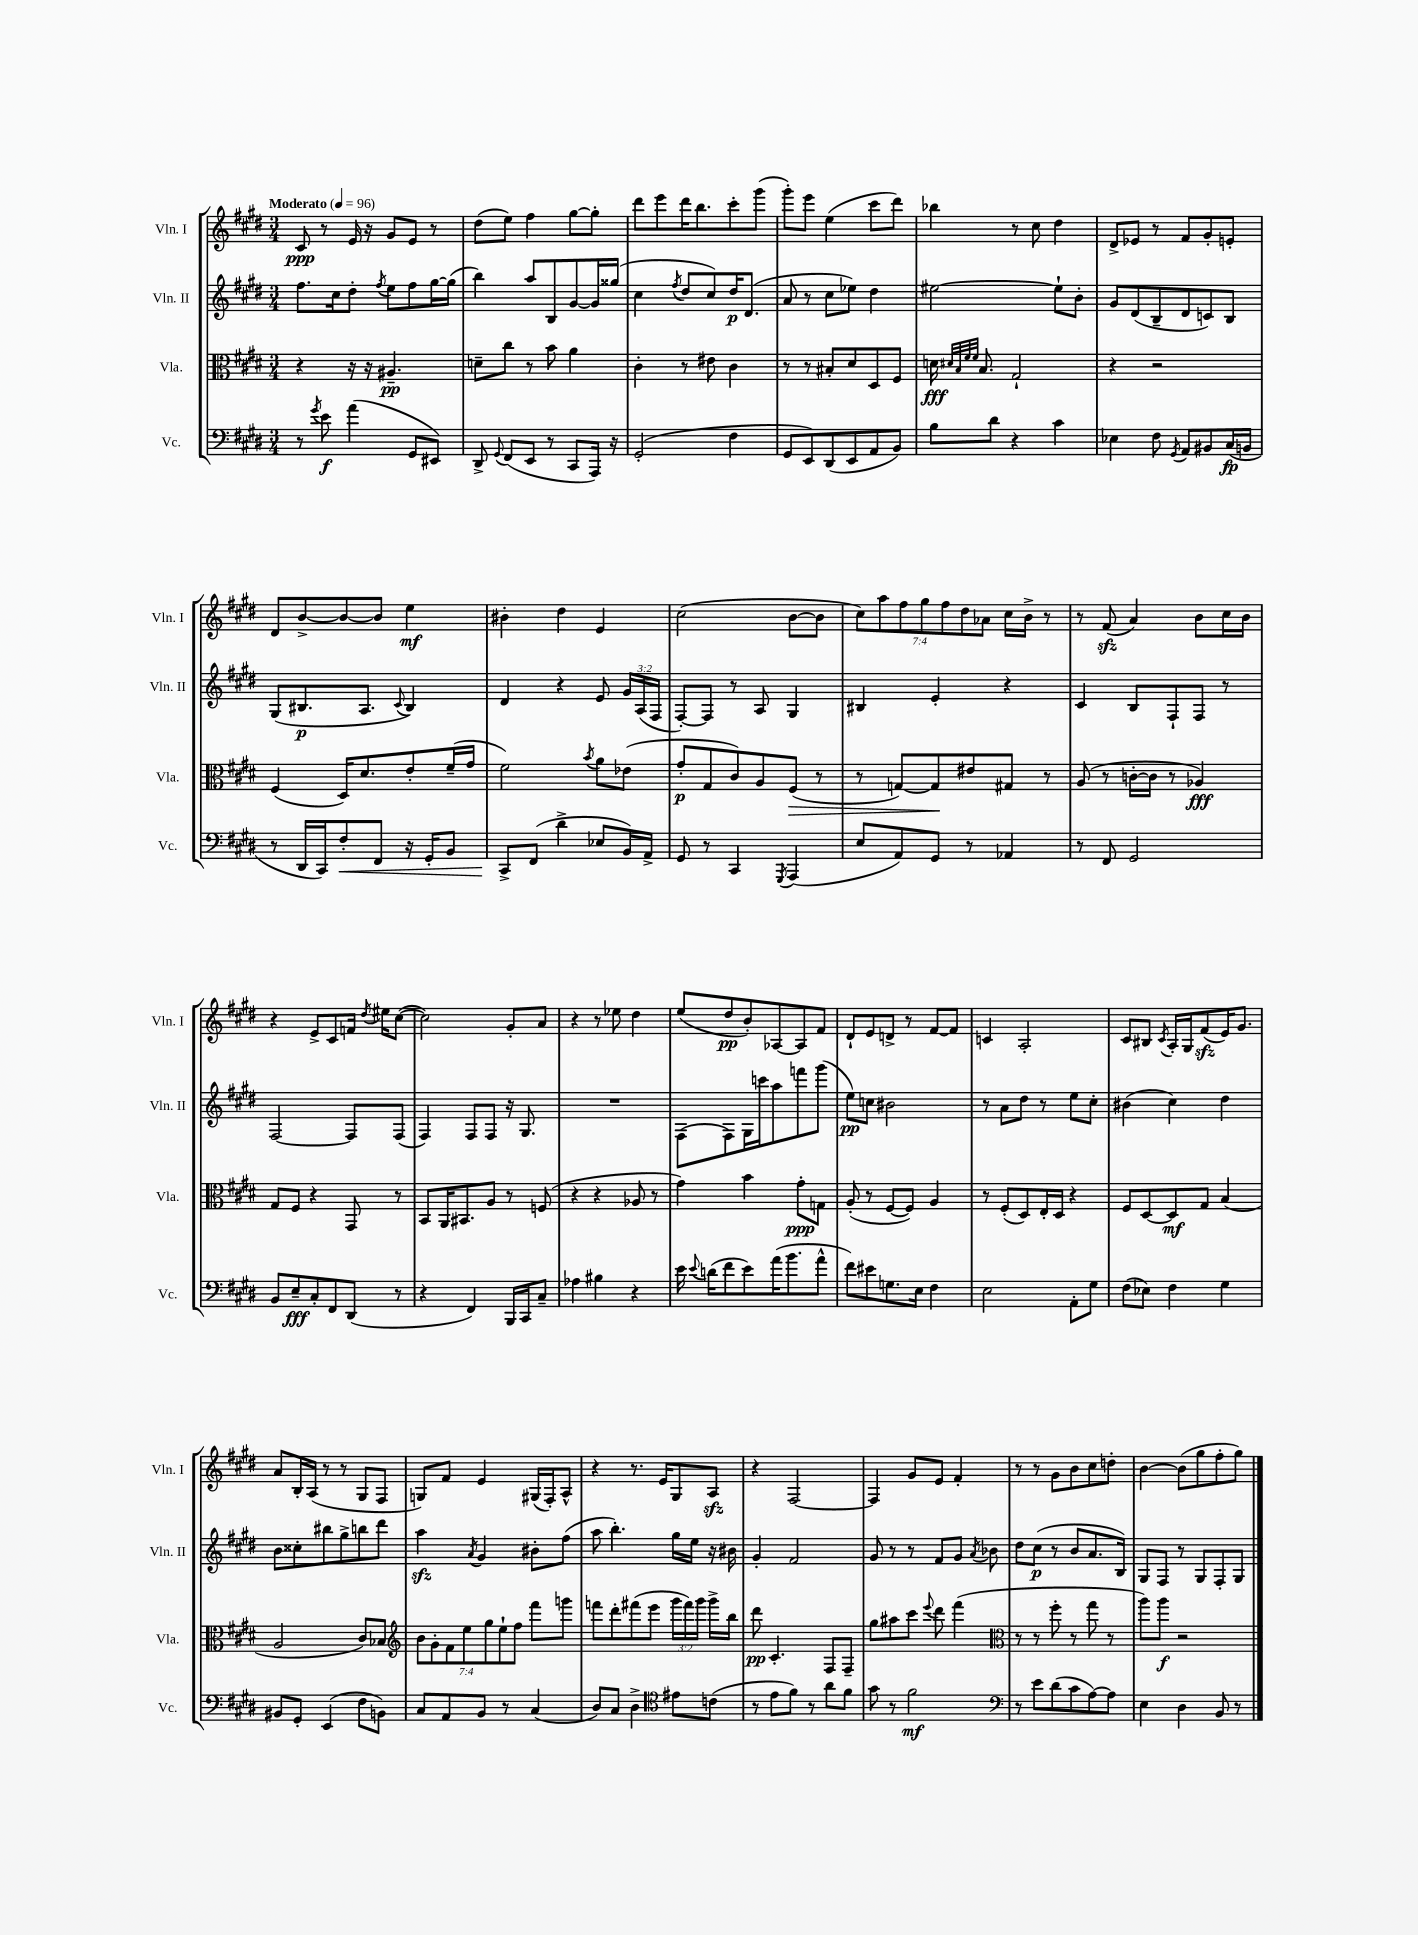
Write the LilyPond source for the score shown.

<<
\new StaffGroup <<
\new Staff = "s0" \with { instrumentName = "Vln. I" shortInstrumentName = "Vln. I" } {
    \clef treble \key e \major \numericTimeSignature \time 3/4 \override Staff.TupletNumber.text = #tuplet-number::calc-fraction-text \tempo "Moderato" 4 = 96
    \autoBeamOff cis'8\ppp r8 e'16 r16 gis'8[ e'8] r8 |
    dis''8[( e''8]) fis''4 gis''8[~ gis''8]-. |
    dis'''8[ e'''8 dis'''16 b''8. cis'''8-. gis'''8]( |
    gis'''8[-.) e'''8] e''4( cis'''8[ dis'''8]) |
    bes''4 r8 cis''8 dis''4 |
    dis'8[-> ees'8] r8 fis'8[ gis'8-. e'8]-. |
    dis'8[ b'8~-> b'8~ b'8] e''4\mf |
    bis'4-. dis''4 e'4 |
    cis''2( b'8[~ b'8] |
    \tuplet 7/4 { cis''8[) a''8 fis''8 gis''8 fis''8 dis''8 aes'8] } cis''16[ b'16]-> r8 |
    r8 fis'8\sfz( a'4) b'8[ cis''16 b'16] |
    r4 e'8[-> cis'8 f'16] \acciaccatura { dis''8 } eis''16[ cis''8]~( |
    cis''2) gis'8[-. a'8] |
    r4 r8 ees''8 dis''4 |
    e''8[( dis''8\pp b'8-.) aes8~ aes8 fis'8] |
    dis'8[-! e'8 d'8]-> r8 fis'8[~ fis'8] |
    c'4 a2-. |
    cis'8[ bis8] \acciaccatura { cis'8 } a16[-. gis16 fis'8\sfz( e'16) gis'8.] |
    a'8[ b16-. a16]( r8 r8 gis8[ fis8] |
    g8[) fis'8] e'4 gis16[( fis16-.) a8]-^ |
    r4 r8. e'16[ gis8 a8]\sfz |
    r4 fis2~ |
    fis4 gis'8[ e'8] fis'4-. |
    r8 r8 gis'8[ b'8 cis''8 d''8]-. |
    b'4~ b'8[( gis''8 fis''8-. gis''8]) \bar "|." |
}
\new Staff = "s1" \with { instrumentName = "Vln. II" shortInstrumentName = "Vln. II" } {
    \clef treble \key e \major \numericTimeSignature \time 3/4 \override Staff.TupletNumber.text = #tuplet-number::calc-fraction-text
    \autoBeamOff fis''8.[ cis''16 dis''8]-. \acciaccatura { fis''8 } e''8[ fis''8 gis''16~ gis''16]( |
    b''4) a''8[ b8 gis'8~ gis'16 gisis''16]( |
    cis''4 \acciaccatura { fis''8 } dis''8[ cis''8) dis''16\p dis'8.]( |
    a'8 r8 cis''8[ ees''8]) dis''4 |
    eis''2~ eis''8[-! b'8]-. |
    gis'8[ dis'8( b8-- dis'8 c'8) b8] |
    gis8[( bis8.\p a8.] \appoggiatura { cis'8 } bis4) |
    dis'4 r4 e'8 \tuplet 3/2 { gis'16[ a16( fis16] } |
    fis8[~-.) fis8] r8 a8 gis4 |
    bis4 e'4-. r4 |
    cis'4 b8[ fis8-! fis8] r8 |
    fis2~ fis8[ fis8]( |
    fis4) fis8[ fis8] r16 gis8. |
    R2. |
    fis8[( fis8) gis16 c'''16 a''8 f'''8 gis'''8]( |
    e''8[\pp) c''8] bis'2 |
    r8 a'8[ dis''8] r8 e''8[ cis''8]-. |
    bis'4( cis''4) dis''4 |
    b'8[ cisis''8-. bis''8 gis''8-> b''8 dis'''8] |
    a''4\sfz \acciaccatura { a'8 } gis'4 bis'8[-. fis''8]( |
    a''8 b''4.-.) gis''16[ e''16] r16 bis'16 |
    gis'4-. fis'2 |
    gis'8 r8 r8 fis'8[ gis'8] \acciaccatura { a'8 } bes'8 |
    dis''8[ cis''8]\p( r8 b'8[ a'8. b16]) |
    gis8[ fis8] r8 gis8[ fis8-. gis8] \bar "|." |
}
\new Staff = "s2" \with { instrumentName = "Vla." shortInstrumentName = "Vla." } {
    \clef alto \key e \major \numericTimeSignature \time 3/4 \override Staff.TupletNumber.text = #tuplet-number::calc-fraction-text
    \autoBeamOff r4 r16 r16 ais4.--\pp |
    d'8[-- cis''8] r8 b'8 a'4 |
    cis'4-. r8 eis'8 cis'4 |
    r8 r8 bis8[-. dis'8 dis8 fis8] |
    d'16\fff \grace { dis'32[ b32 fis'32 fis'32] } b8. gis2-! |
    r4 r2 |
    fis4( dis16[) dis'8. e'8-. fis'16--( gis'16] |
    fis'2) \acciaccatura { b'8 } a'8[ ees'8]( |
    gis'8[-.\p gis8 cis'8) a8 fis8]\>( r8 |
    r8 g8[~) g8\! eis'8 gis8] r8 |
    a8( r8 c'16[~-. c'16] r8 aes4\fff) |
    gis8[ fis8] r4 gis,8 r8 |
    b,8[ a,16 bis,8. a8] r8 f8( |
    r4 r4 aes8 r8 |
    gis'4) b'4 gis'8[-.\ppp g8] |
    a8-.( r8 fis8[~ fis8]) a4 |
    r8 fis8[-.( dis8) e16-. dis16] r4 |
    fis8[ dis8~ dis8\mf gis8] b4( |
    a2 cis'8[) bes8] |
    \clef treble \tuplet 7/4 { b'8[ gis'8-. fis'8 e''8 gis''8 e''8-! fis''8] } fis'''8[ g'''8] |
    f'''8[ dis'''8-. fis'''8( e'''8] \tuplet 3/2 { gis'''16[ fis'''16) gis'''16] } gis'''16[-> b''16] |
    dis'''8\pp cis'4.-. fis8[ fis8]-- |
    gis''8[ ais''8 cis'''8] \appoggiatura { e'''8 } dis'''8 fis'''4( |
    \clef alto r8 r8 fis''8-. r8 gis''8 r8 |
    a''8[) a''8]\f r2 \bar "|." |
}
\new Staff = "s3" \with { instrumentName = "Vc." shortInstrumentName = "Vc." } {
    \clef bass \key e \major \numericTimeSignature \time 3/4
    \autoBeamOff r8 \acciaccatura { gis'8 } e'8\f a'4( gis,8[ eis,8]) |
    dis,8-> \appoggiatura { gis,8 } fis,8[( e,8] r8 cis,8[ a,,16]) r16 |
    gis,2-.( fis4 |
    gis,8[ e,8) dis,8( e,8 a,8 b,8]) |
    b8[ dis'8] r4 cis'4 |
    ees4 fis8 \acciaccatura { gis,8 } a,8[ bis,8 cis16\fp( b,16] |
    r8 dis,16[ cis,16) fis8-.\< fis,8] r16 gis,16[-. b,8] |
    cis,8[->\! fis,8]( dis'4-> ees8[ b,16) a,16]-> |
    gis,8 r8 cis,4 \acciaccatura { gis,,8 } a,,4( |
    e8[ a,8) gis,8] r8 aes,4 |
    r8 fis,8 gis,2 |
    b,8[ e8--\fff cis8-. fis,8 dis,8]( r8 |
    r4 fis,4) b,,16[ cis,16 cis8]-- |
    aes4 bis4 r4 |
    e'16 \appoggiatura { e'8 } d'16[( fis'8 e'8) a'16( b'8. a'8]-^ |
    fis'8[) eis'8 g8. e16] fis4 |
    e2 a,8[-. gis8] |
    fis8[( ees8]) fis4 gis4 |
    bis,8[ gis,8]-. e,4( fis8[ b,8]) |
    cis8[ a,8 b,8] r8 cis4( |
    dis8[) cis8] dis4-> \clef tenor eis'8[ c'8]( |
    r8 e'8[ fis'8]) r8 a'8[ fis'8] |
    gis'8 r8 fis'2\mf |
    \clef bass r8 e'8[ dis'8( cis'8 a8~) a8] |
    e4 dis4 b,8 r8 \bar "|." |
}
>>
>>
\layout { \context { \Score \remove "Bar_number_engraver" } }
